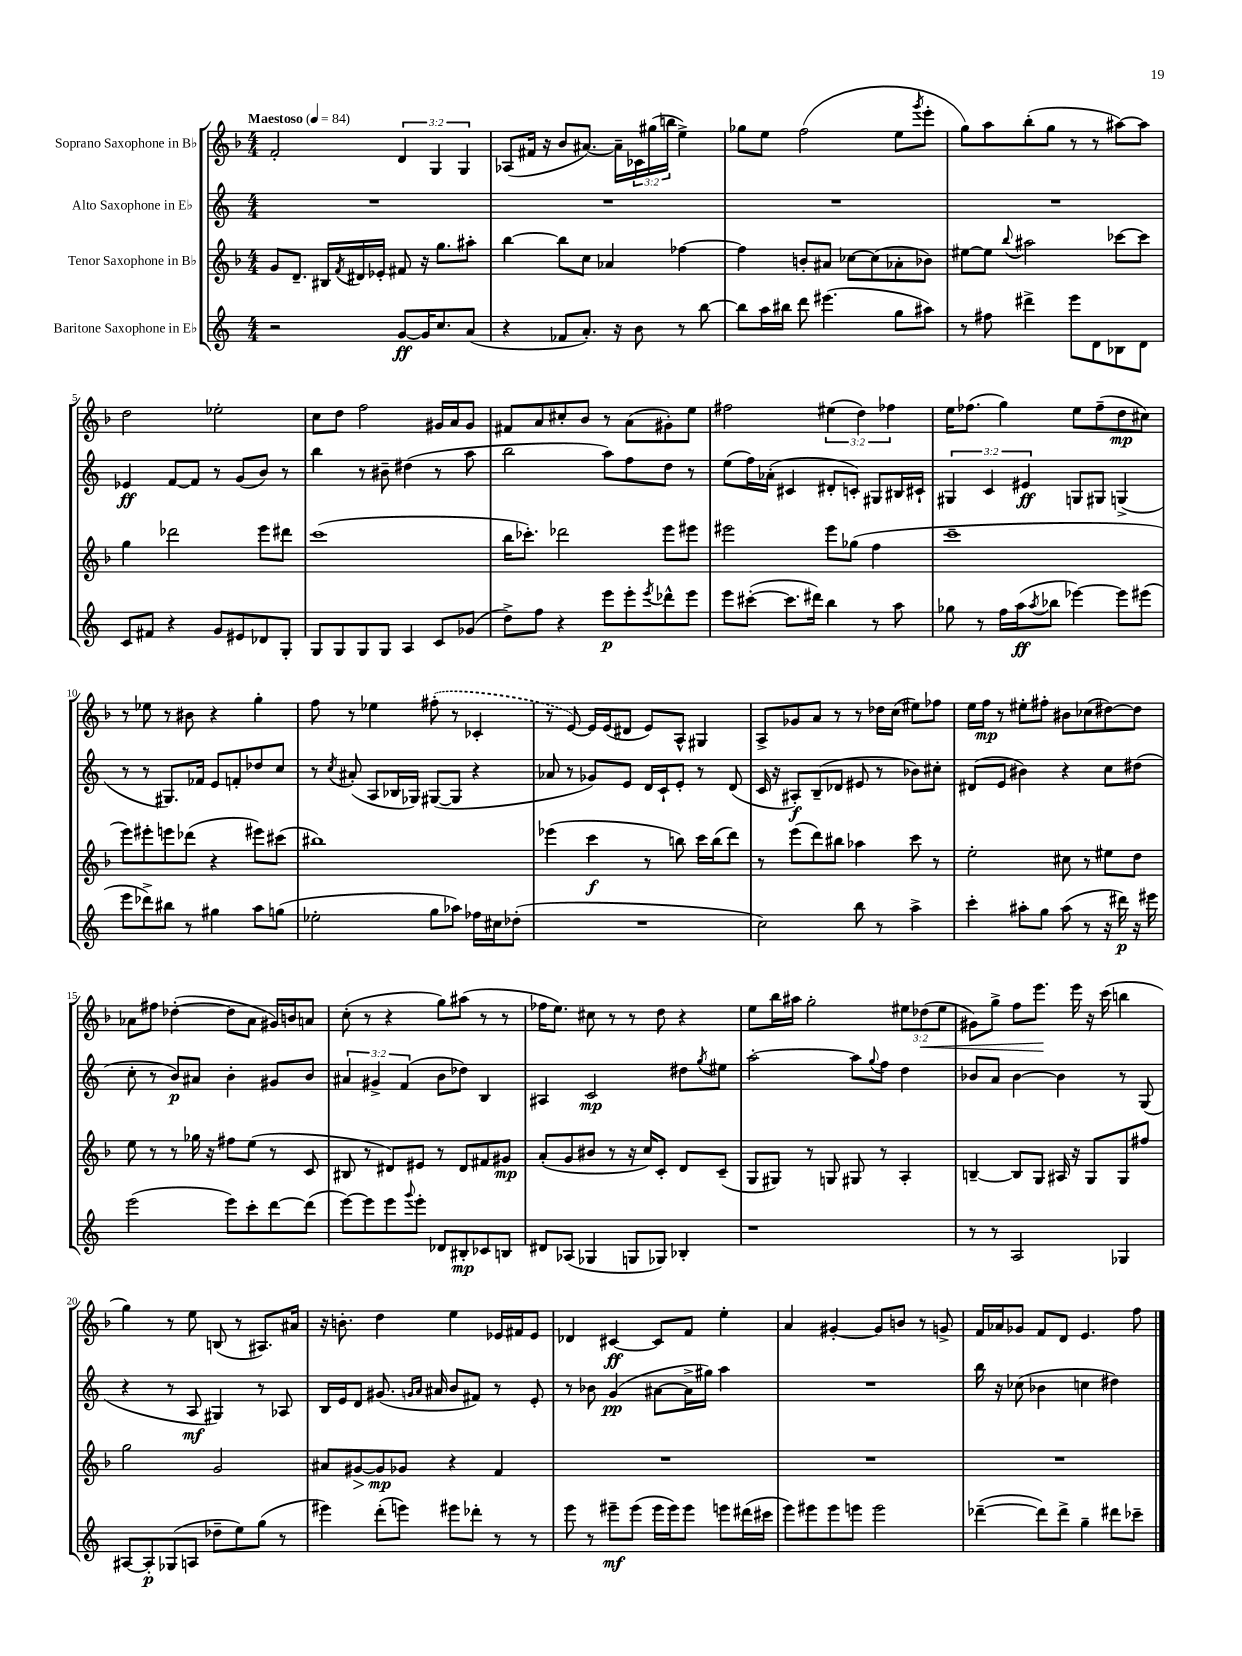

**kern	**kern	**kern	**kern
*staff4	*staff3	*staff2	*staff1
*clefG2	*clefG2	*clefG2	*clefG2
*k[]	*k[b-]	*k[]	*k[b-]
*M4/4	*M4/4	*M4/4	*M4/4
*MM84	*MM84	*MM84	*MM84
2r	8g/L	1r	2f'/
.	8.d~/J	.	.
.	16B#/LL	.	.
.	8qf/	.	.
.	16d#/	.	.
.	16e-'/JJ	.	.
[8g/L	8f#/	.	6d/
16g/]K	16r	.	.
.	.	.	6G/
8.cc/	8.gg\L	.	.
.	.	.	6G/
(8a/J	8aa#'\J	.	.
=	=	=	=
4r	[4bb-\	1r	(8A-/L
.	.	.	16f#/Jk
.	.	.	16r
8f-/L	8bb-\]L	.	8b-/L
8.a'/J)	8cc\J	.	[8.a#/J)
.	4a-/	.	.
16r	.	.	16a#~\]LL
8b\	.	.	24c-\
.	.	.	(24gg#\
.	.	.	24bb\JJ
8r	[4ff-\	.	4ee^\)
[8bb\	.	.	.
=	=	=	=
8bb\]L	4ff-\]	1r	8gg-\L
16aa\L	.	.	8ee\J
16bb#\JJ	.	.	.
8ddd\	8b'/L	.	(2ff\
(4.eee#\	8a#/J	.	.
.	[8cc-\L	.	.
.	(8cc-\]	.	.
8gg\L	8a-'\	.	8ee\L
.	.	.	8qggg/
8aa#\J)	8b-\J)	.	8eee'\J
=	=	=	=
8r	[8ee#\L	1r	8gg\L)
8ff#\	8ee#\]J	.	8aa\
.	8qqbb-/	.	.
4ddd#^\	2aa#\	.	(8bb-'\
.	.	.	8gg\J
8eee\L	.	.	8r
8d\	.	.	8r
8B-\	[8ccc-\L	.	[8aa#\L)
8d\J	8ccc-\]J	.	8aa#\]J
=	=	=	=
8c/L	4gg\	4e-/	2dd\
8f#/J	.	.	.
4r	2ddd-\	[8f/L	.
.	.	8f/]J	.
8g/L	.	8r	2ee-'\
8e#/	.	(8g/L	.
8d-/	8eee\L	8b/J)	.
8G'/J	8ddd#\J	8r	.
=	=	=	=
8G/L	(1ccc	4bb\	8cc\L
8G/	.	.	8dd\J
8G/	.	8r	2ff\
8G/J	.	8b#~\	.
4A/	.	(4dd#\	.
8c/L	.	8r	16g#/LL
.	.	.	16a/J
(8g-/J	.	8aa\	8g#/J
=	=	=	=
8dd^\L)	16bb-\LK	2bb\	8f#/L
.	8.ccc-'\J)	.	.
8ff\J	.	.	8a/
4r	2ddd-\	.	8cc#'/
.	.	.	8b-/J
8eee\L	.	8aa\L)	8r
8eee'\	.	8ff\	(8a\L
8qeee/	.	.	.
8ddd-^^\	8eee\L	8dd\J	8g#'\)
8eee\J	8eee#\J	8r	8ee\J
=	=	=	=
8eee\L	2eee#\	(8ee\L	2ff#\
([8ccc#'\J	.	16ff\L)	.
.	.	(16a-'\JJ	.
8.ccc#\]L	.	4c#/	.
16ddd#\Jk)	.	.	.
4bb\	8eee#\L	8d#'/L	(6ee#\
.	(8gg-\J	8c'/J)	.
.	.	.	6dd\)
8r	4ff\	8G#/L	.
.	.	.	6ff-\
8aa\	.	16B#/L	.
.	.	16c#`/JJ	.
=	=	=	=
8gg-\	1ccc~	6G#/	16ee\LK
.	.	.	(8.ff-\J
8r	.	.	.
.	.	6c/	.
16ff\LL	.	.	4gg\)
(16aa\J	.	.	.
.	.	6e#/	.
8qaa/	.	.	.
8bb-\J	.	.	.
[4eee-\)	.	8G/L	8ee\L
.	.	8G#/J	(8ff-~\
8eee-\]L	.	(4G^/	8dd\
(8eee#\J	.	.	8cc#\J)
=	=	=	=
8eee\L	8eee\L)	8r	8r
8ddd-^\)	8eee#'\	8r	8ee-\
8bb#\J	8eee\	8.G#/L)	8r
8r	(8ddd-\J	.	8b#\
.	.	16f-/Jk	.
4gg#\	4r	8e/L	4r
.	.	8f'/	.
8aa\L	8eee#\L)	8dd-/	4gg'\
(8gg\J	(8ccc#\J	8cc/J	.
=	=	=	=
2ee-'\	1bb#)	8r	8ff\
.	.	8qcc/	.
.	.	(8a#'/	8r
.	.	8A/L	4ee-\
.	.	16B-/L	.
.	.	16G-/JJ)	.
8gg\L	.	([8G#/L	(8ff#'\
8aa-\J)	.	8G#/]J	8r
16ff-\LL	.	4r	4c-'/
16cc#\J	.	.	.
(8dd-'\J	.	.	.
=	=	=	=
1r	(4eee-\	8a-/	8r
.	.	8r	[8e/)
.	4ccc\	8g-/L)	16e/]LL
.	.	.	(16e/J
.	.	8e/J	8d#/J
.	8r	16d/LL	8e/L)
.	.	16c`/J	.
.	8bb\)	8e'/J	8A^^/J
.	16ccc\LL	8r	4G#/
.	(16bb\J	.	.
.	8ddd\J)	(8d/	.
=	=	=	=
2cc\)	8r	16c/	8A^/L
.	.	16r	.
.	(8eee\L	8A#'/L)	8g-/
.	8ddd\)	(8B~/	8a/J
.	8bb#\J	8d-/J	8r
8bb\	4aa-\	8e#/	8r
8r	.	8r	16dd-\LL
.	.	.	(16cc\JJ
4aa^\	8ccc\	8b-\L)	8ee#\L)
.	8r	8cc#'\J	8ff-\J
=	=	=	=
4ccc'\	2ee'\	(8d#/L	16ee\LL
.	.	.	16ff\JJ
.	.	8e/J	8r
8aa#'\L	.	4b#\)	8ee#'\L
8gg\J	.	.	8ff#'\J
(8aa#\	8cc#\	4r	8b#\L
8r	8r	.	(8cc-\
16r	8ee#\L	8cc\L	[8dd#\)
16ddd#\)	.	.	.
16r	8dd\J	(8dd#\J	8dd#\]J
16eee#\	.	.	.
=	=	=	=
(2eee\	8ee\	8cc'\	8a-\L
.	8r	8r	8ff#\J
.	8r	8b/L)	([4dd-'\
.	16gg-\	8a#/J	.
.	16r	.	.
8eee\L)	8ff#\L	4b'\	8dd-\]L
8ccc'\	(8ee\J	.	8a-\J
[8ddd\	8r	8g#/L	16g#/LL)
.	.	.	16b/J
(8ddd\]J	8c/	8b/J	8a/J
=	=	=	=
[8eee\L)	8B#/	6a#/	(8cc'\
8eee\]	8r	.	8r
.	.	6g#^/	.
8eee\	8d#/L)	.	4r
.	.	(6f/	.
8qqggg/	.	.	.
8eee'\J	8e#/J	.	.
8d-/L	8r	8b\L	8gg\L)
8B#'/	8d#/L	8dd-\J)	(8aa#\J
8c-/	8f#/	4B/	8r
8B/J	8g#/J	.	8r
=	=	=	=
8d#/L	(8a'/L	4A#/	16ff-\LK
.	.	.	8.ee\J)
(8A-/J	8g/	.	.
4G-/	8b#/J	2c/	8cc#\
.	8r	.	8r
8G/L	16r	.	8r
.	16cc/LK)	.	.
8G-/J)	8c'/J	.	8dd\
4B-'/	8d/L	8dd#\L	4r
.	.	8qgg/	.
.	(8c~/J	8ee#\J	.
=	=	=	=
1r	8G/L	[2aa'\	8ee\L
.	8G#/J)	.	16bb-\L
.	.	.	16aa#\JJ
.	8r	.	2gg'\
.	8G/	.	.
.	8G#/	8aa\]L	.
.	.	8qqgg/	.
.	8r	8ff\J	.
.	4A'/	4dd\	12ee#\L
.	.	.	(12dd-\
.	.	.	12ee#\J
=	=	=	=
8r	[4B~/	8b-/L	8g#\L)
8r	.	8a/J	8gg^\J
2A/	8B/]L	[4b-\	8ff\L
.	8G/J	.	8.eee\J
.	16A#/	4b-\]	.
.	16r	.	16eee\
.	8G/L	.	16r
.	.	.	(16ccc\
4G-/	8G/	8r	4bb\
.	8ff#/J	(8G/	.
=	=	=	=
[8A#/L	2gg\	4r	4gg\)
8A#'/]	.	.	.
(8G-/	.	8r	8r
8A/J	.	8A/	8ee\
8dd-~\L	2g/	4G#/)	(8B/
8ee\)	.	.	8r
(8gg\J	.	8r	8.A#/L)
8r	.	8A-/	.
.	.	.	16a#/Jk
=	=	=	=
4eee#\)	8a#/L	16B/LL	16r
.	.	16e/J	8.b'\
.	[8g#/	8d/J	.
(8ddd'\L	8g#/]	(8.g#/	4dd\
8eee\J)	8g-/J	.	.
.	.	16qqg/LL	.
.	.	16qqa/JJ	.
.	.	16a#/	.
8eee#\L	4r	8b/L	4ee\
8ddd-'\J	.	8f#/J)	.
8r	4f/	8r	16e-/LL
.	.	.	16f#/J
8r	.	8e'/	8e-/J
=	=	=	=
8eee\	1r	8r	4d-/
8r	.	8b-\	.
8eee#~\L	.	(4g/	[4c#/
(8eee#\J	.	.	.
16eee#\LL	.	[8a#\L	8c#/]L
16eee#\J)	.	.	.
8eee#\J	.	16a#^\]L	8f/J
.	.	16gg#\JJ)	.
8eee\L	.	4aa\	4ee'\
(16ddd#\L	.	.	.
16ccc#\JJ	.	.	.
=	=	=	=
8eee\L)	1r	1r	4a/
8eee#\	.	.	.
8eee#\	.	.	[4g#'/
8eee\J	.	.	.
2eee\	.	.	8g#/]L
.	.	.	8b/J
.	.	.	8r
.	.	.	8g^/
=	=	=	=
([4ddd-~\	1r	16bb\	16f/LL
.	.	16r	16a-/J
.	.	(8cc-\	8g-/J
8ddd-\]L)	.	4b-\	8f/L
8ddd-^\J	.	.	8d/J
4gg~\	.	4cc\	4.e/
8ddd#\L	.	4dd#\)	.
8ccc-~\J	.	.	8ff\
==	==	==	==
*-	*-	*-	*-
